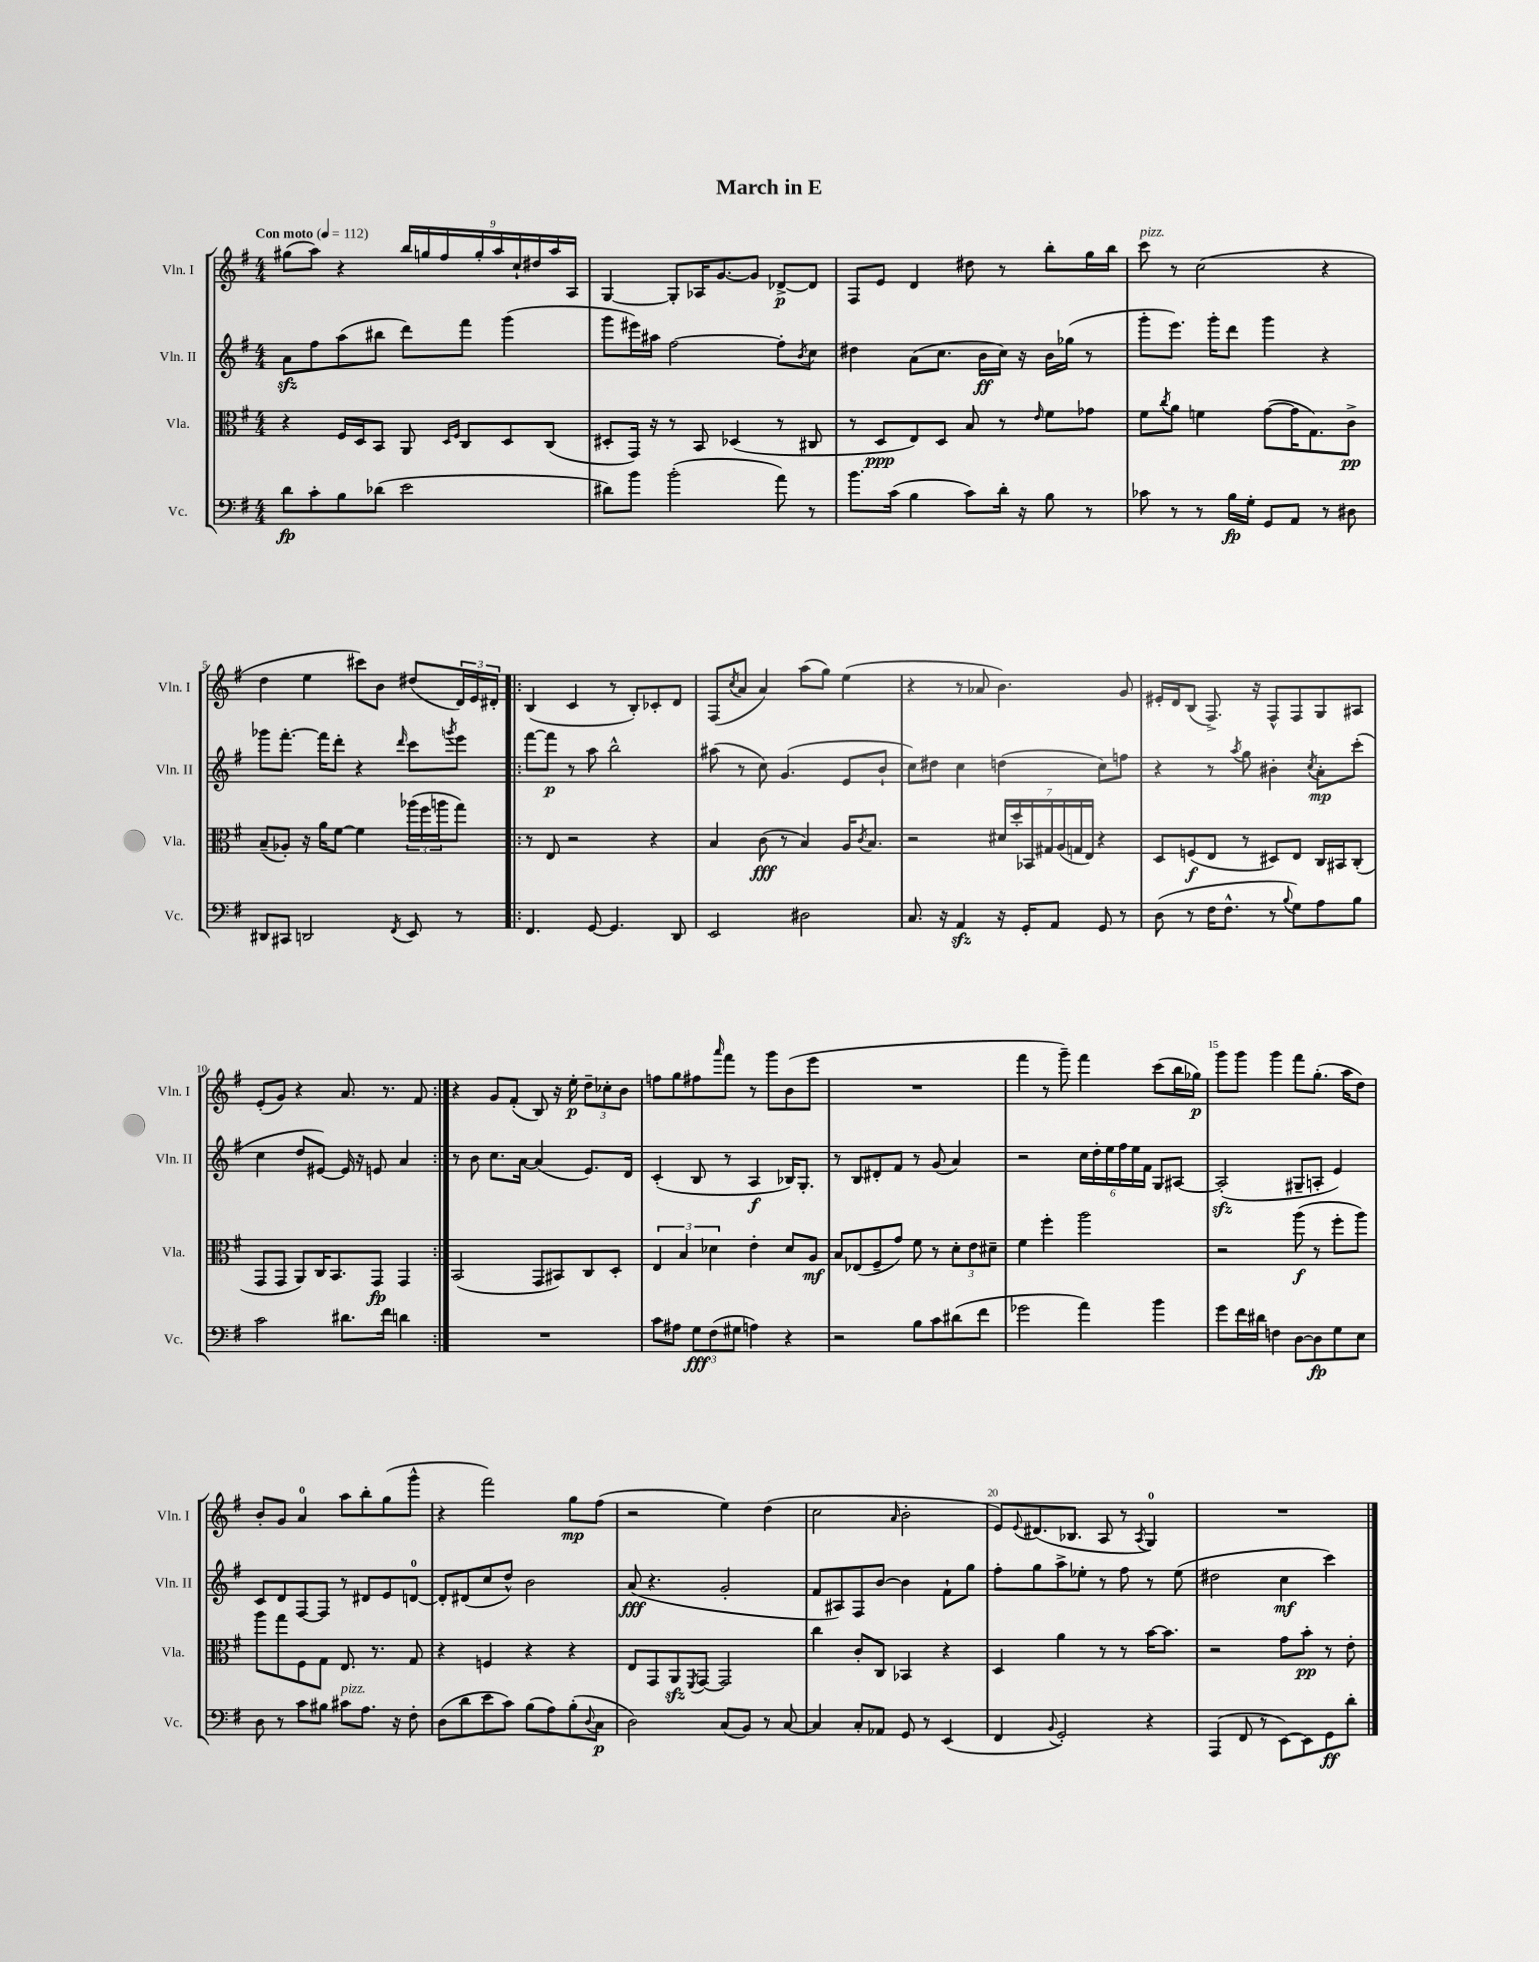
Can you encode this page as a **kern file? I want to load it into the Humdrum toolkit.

**kern	**kern	**kern	**kern
*staff4	*staff3	*staff2	*staff1
*clefF4	*clefC3	*clefG2	*clefG2
*k[f#]	*k[f#]	*k[f#]	*k[f#]
*M4/4	*M4/4	*M4/4	*M4/4
*MM112	*MM112	*MM112	*MM112
8d	4r	8a	(8gg#
8c'	.	8ff#	8aa)
8B	16F#	(8aa	4r
.	16D	.	.
(8d-	8BB	8bb#	.
2e	8AA	8ddd)	18bb
.	.	.	18gg
.	.	.	18ff#
.	16qqD	.	.
.	16qqF#	.	.
.	8C	8fff#	.
.	.	.	18gg'
.	.	.	18aa
.	8D	(4ggg	.
.	.	.	18cc`
.	.	.	18dd#
.	(8C	.	.
.	.	.	18aa
.	.	.	18A
=	=	=	=
8d#)	8D#'	8ggg	[4G
8b	16GG)	16eee#)	.
.	16r	16aa#	.
(2b'	8r	[2ff#	8G']
.	8BB	.	16A-
.	.	.	[8.g
.	(4D-	.	.
.	.	.	8g]
8a)	8r	8ff#']	[8d-^
.	.	8qb	.
8r	8C#	8cc	8d-]
=	=	=	=
8.b	8r	4dd#	8F#
.	8D	.	8e
(16c	.	.	.
4B	8E)	(8a	4d
.	8D	8.cc	.
8c)	8B	.	8dd#
.	.	16b	.
16d'	8r	16cc)	8r
16r	.	16r	.
.	16qqe	.	.
8B	8f#	16b	8bb'
.	.	(16gg-	.
8r	8g-	8r	16gg
.	.	.	16bb
=	=	=	=
8c-	8f#	8ggg'	8ccc
.	8qcc	.	.
8r	8a	8.eee)	8r
8r	4f	.	(2cc
.	.	16ggg'	.
16B	.	8ddd	.
16G'	.	.	.
8GG	([8g	4ggg	.
8AA	16g]	.	.
.	8.G)	.	.
8r	.	4r	4r
8D#	8c^	.	.
=	=	=	=
8DD#	(8B~	8ggg-	4dd
8CC#	8A-')	[8.fff#'	.
2DD	16r	.	4ee
.	16a	16fff#]	.
.	[8f#	8ddd'	.
.	4f#]	4r	8ccc#)
.	.	.	8b
8qFF#	.	16qqddd	.
8EE	(24aa-	8ccc	(8dd#
.	24ff#	.	.
.	24aa	.	.
.	.	8qggg	.
8r	8gg)	8eee	24d)
.	.	.	24e
.	.	.	24d#'
=!|:	=!|:	=!|:	=!|:
4.FF#	8r	[8fff#	(4B
.	8E	8fff#]	.
.	2r	8r	4c
[8GG	.	8aa	.
4.GG]	.	2bb^^	8r
.	.	.	8B')
.	4r	.	8c-'
8DD	.	.	8d
=	=	=	=
2EE	4B	(8aa#	(8F#
.	.	.	8qcc
.	.	8r	8a
.	(8c	8cc)	4a)
.	8r	(4.g	.
2D#	4B)	.	(8aa
.	.	.	8gg)
.	16A	8e	(4ee
.	8qc	.	.
.	8.B	.	.
.	.	8b`	.
=	=	=	=
8.C	2r	8cc)	4r
.	.	8dd#	.
16r	.	.	.
4AA	.	4cc	8r
.	.	.	8a-
16r	28d#	(4dd	4.b)
.	28dd'	.	.
16GG'	.	.	.
.	28BB-	.	.
.	28G#	.	.
8AA	.	.	.
.	(28A	.	.
.	28G	.	.
.	28E)	.	.
8GG	4r	8cc)	.
8r	.	8ff	8g
=	=	=	=
(8D	8D	4r	16e#'
.	.	.	16d
8r	(8F	.	(8B
16F#	8E	8r	8.F#^)
8.F#^^	.	.	.
.	.	8qaa	.
.	8r	8gg	.
.	.	.	16r
8r	8D#)	4b#'	8F#^^
8qqB	.	.	.
8G)	8E	.	8F#
.	.	8qcc	.
8A	16C	8a'	8G
.	16BB#	.	.
8B	(8C'	(8ccc'	8A#
=	=	=	=
2c	8GG	4cc	(8e'
.	8GG	.	8g)
.	8AA)	8dd	4r
.	16C	[8e#)	.
.	8.BB	.	.
8.d#	.	16e#]	8.a
.	.	16r	.
.	8GG	8e	.
16f#	.	.	8.r
4d	4GG	4a	.
.	.	.	8f#
=:|!	=:|!	=:|!	=:|!
1r	(2BB	8r	4r
.	.	8b	.
.	.	8.cc	8g
.	.	.	(8f#'
.	.	[16a	.
.	8GG	(4a]	8B)
.	8BB#)	.	16r
.	.	.	16ee'
.	8C	8.e)	12dd~
.	.	.	12cc-'
.	8D'	.	.
.	.	.	12b
.	.	16d	.
=	=	=	=
8c	6E	(4c'	8ff
8A#	.	.	8gg
.	6B	.	.
12G	.	8B	8ff#
(12F#	6d-	.	.
.	.	.	16qqaaa
.	.	8r	8fff#
12G#	.	.	.
4A)	4e'	4A	8r
.	.	.	8ggg
4r	8d-	16B-)	(8b
.	.	8.G'	.
.	8A	.	8eee
=	=	=	=
2r	8B	8r	1r
.	(8E-	8B	.
.	8F#~	8d#'	.
.	8g)	8f#	.
8B	8f#	8r	.
8c	8r	(8g	.
(8d#	12d'	4a)	.
.	12e	.	.
8f#	.	.	.
.	12d#~	.	.
=	=	=	=
2g-	4f#	2r	4fff#
.	4ff#'	.	8r
.	.	.	8ggg~)
4a)	2aa	24cc	4fff#
.	.	24dd'	.
.	.	24ee	.
.	.	24ff#	.
.	.	24ee	.
.	.	24f#	.
4b	.	8G	(8ccc
.	.	[8A#	16bb
.	.	.	16gg-)
=	=	=	=
8g	2r	(2A#']	8ggg
16f#	.	.	8ggg
16d#	.	.	.
4F	.	.	4ggg
[8D	(8aa	8G#~	8fff#
8D]	8r	8A'	(8.gg'
8G	8ff#'	4e)	.
.	.	.	16aa
8E	8aa)	.	8dd)
=	=	=	=
8D	8aa	8c	8b'
8r	8gg	8d	8g
8c	8F#	[8F#	4a
8B#	8G	8F#]	.
8c#	8.E	8r	8aa
8.A	.	8d#	8bb'
.	8.r	.	.
.	.	8e	(8gg
16r	.	.	.
8F#'	8G	[8d	8ggg^^
=	=	=	=
(8D	4r	8d']	4r
8d	.	(8d#	.
8e	4F	8cc	2fff#)
8c)	.	8dd^^)	.
(8B	4r	2b	.
8A)	.	.	.
(8B'	4r	.	8gg
8qqD	.	.	.
8C	.	.	(8ff#
=	=	=	=
2D)	8E	(8a	2r
.	8GG	4.r	.
.	8AA	.	.
.	8qFF#	.	.
.	[8GG	.	.
(8C	2GG]	2g'	4ee)
8BB)	.	.	.
8r	.	.	(4dd
[8C	.	.	.
=	=	=	=
4C]	4cc	8f#	2cc
.	.	8A#)	.
8C'	8c'	8F#	.
8AA-	8C	[8b	.
.	.	.	16qqa
8GG	4BB-	4b]	2b'
8r	.	.	.
(4EE	4r	8f#`	.
.	.	8gg	.
=	=	=	=
4FF#	4D	8ff#'	8e)
.	.	.	8qqe
.	.	8gg	(8.d#
8qqBB	.	.	.
2GG')	4a	8aa^	.
.	.	.	8.B-
.	.	8ee-'	.
.	8r	8r	8A
.	8r	8ff#	8r
.	.	.	8qA
4r	[16b	8r	4G)
.	8.b]	.	.
.	.	(8ee-	.
=	=	=	=
(4AAA	2r	2dd#	1r
8FF#	.	.	.
8r	.	.	.
[8EE)	8g	4cc	.
8EE]	8b'	.	.
8GG	8r	4ccc)	.
8d'	8e'	.	.
==	==	==	==
*-	*-	*-	*-
